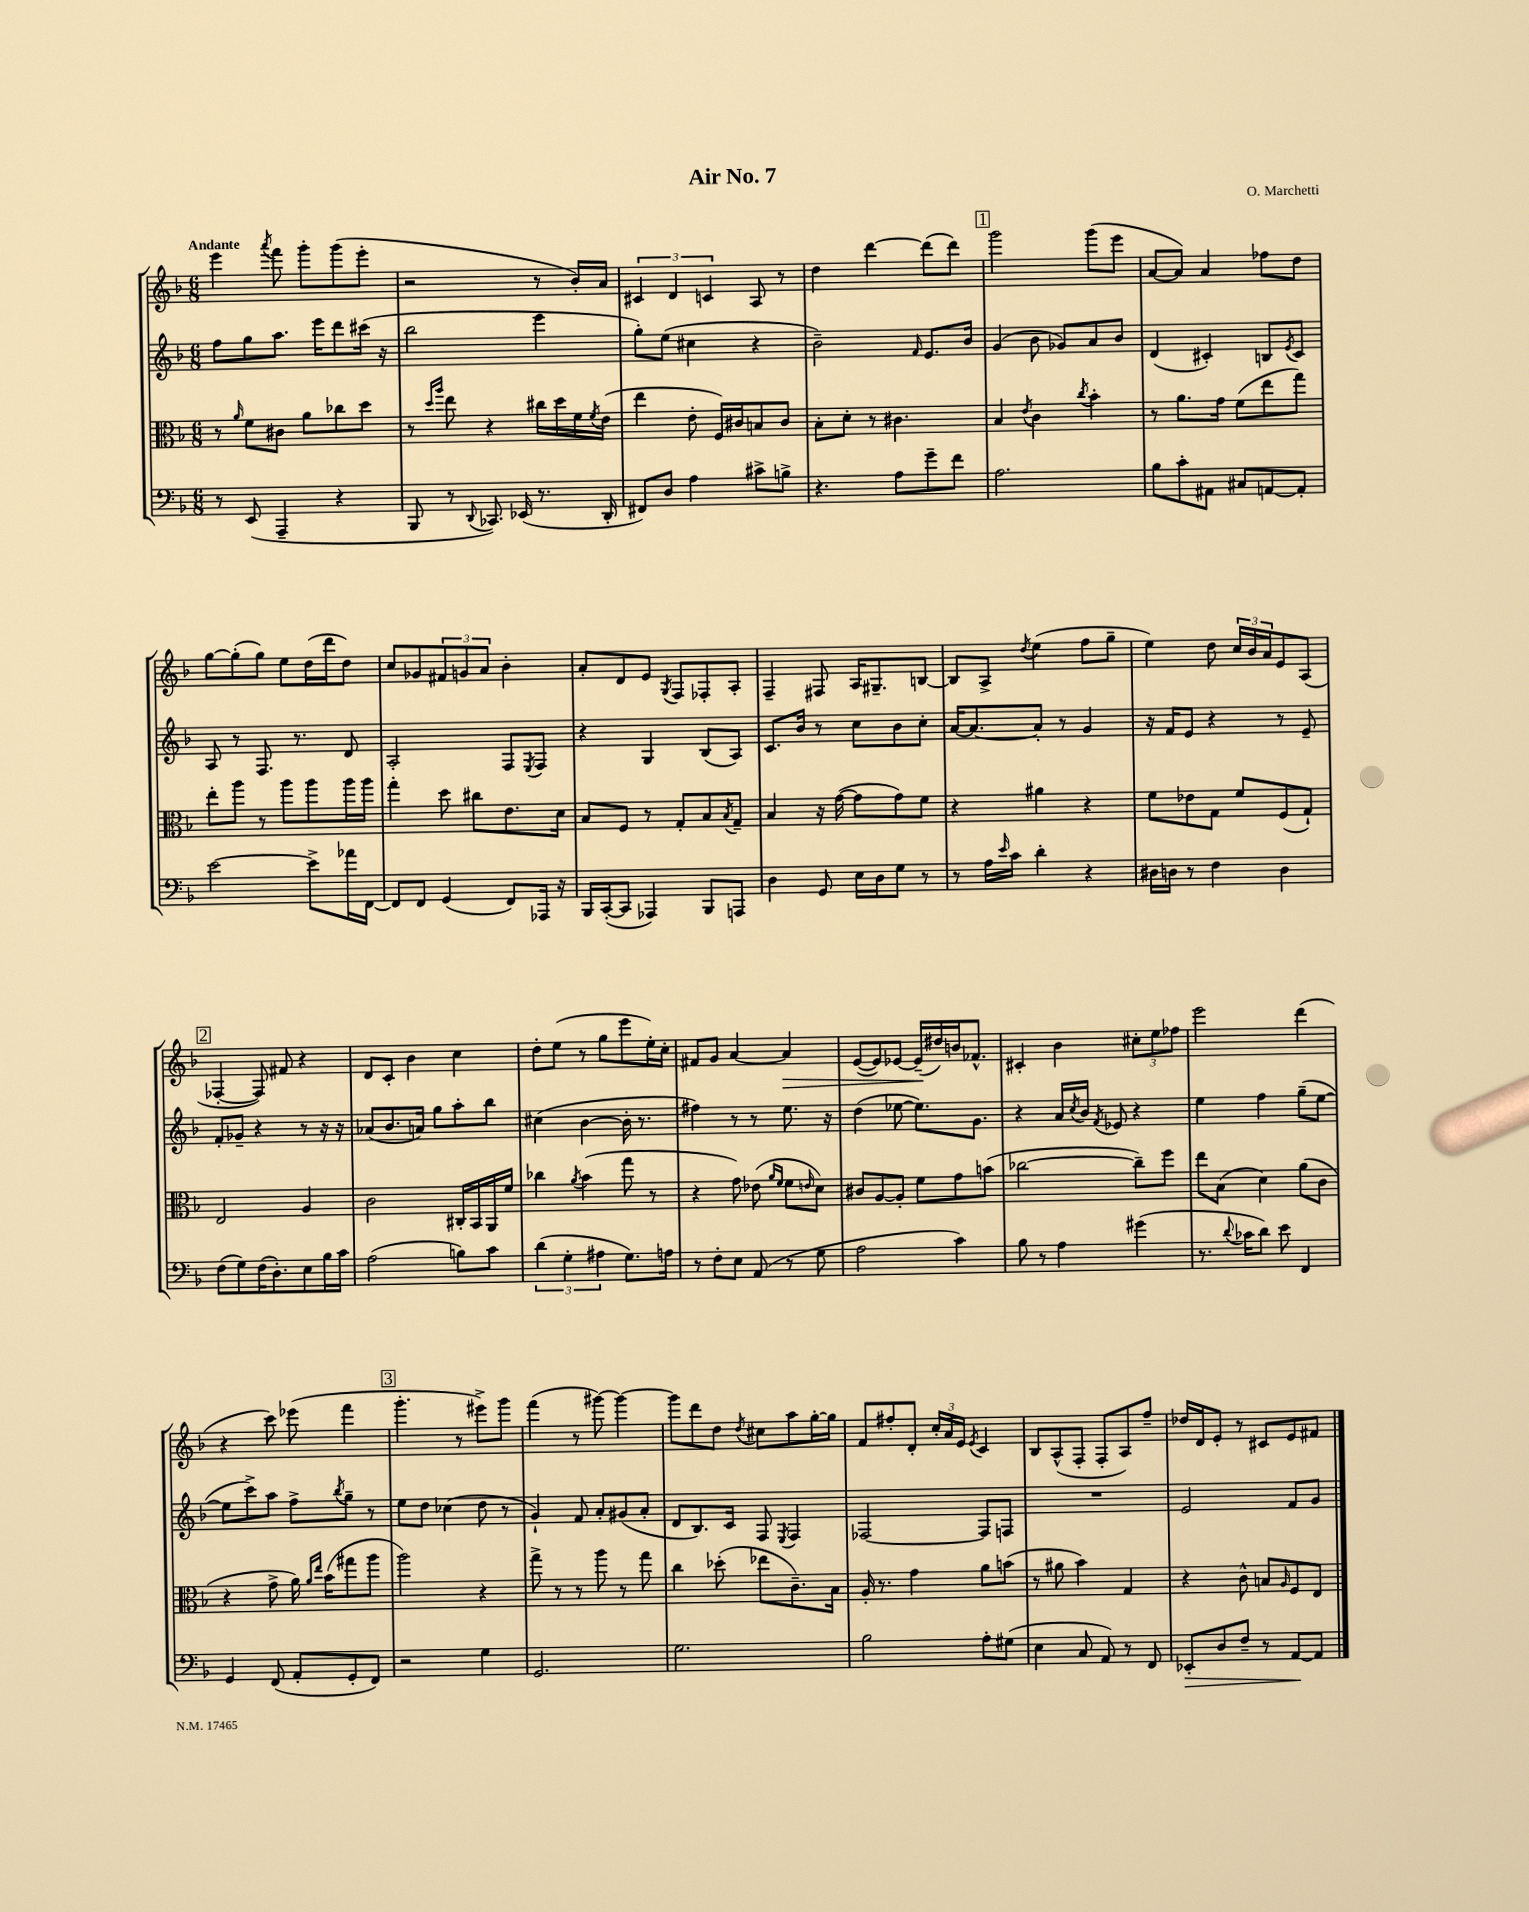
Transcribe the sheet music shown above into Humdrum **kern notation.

**kern	**kern	**kern	**kern
*staff4	*staff3	*staff2	*staff1
*clefF4	*clefC3	*clefG2	*clefG2
*k[b-]	*k[b-]	*k[b-]	*k[b-]
*M6/8	*M6/8	*M6/8	*M6/8
8r	8r	8ff	4eee
.	16qqa	.	.
(8EE	8f	8gg	.
.	.	.	8qaaa
4AAA~	8c#	8.aa	8fff
.	8a	.	8ggg'
.	.	16eee	.
4r	8cc-	8ddd	(8ggg
.	8dd	(16ccc#	8eee'
.	.	16r	.
=	=	=	=
8BBB-	8r	2bb-	2r
.	16qqdd	.	.
.	16qqaa	.	.
8r	8ee	.	.
8qqDD	.	.	.
8.CC-)	4r	.	.
(16EE-	.	.	.
8.r	16cc#	4eee	8r
.	16dd	.	.
.	16f	.	16b-')
.	8qf	.	.
16DD'	(16e	.	16a
=	=	=	=
8FF#)	4ee	8gg')	6c#
8D	.	(8ee	.
.	.	.	6d
4A	8e'	4cc#	.
.	.	.	6c
.	16F)	.	.
.	16c#	.	.
8c#^	8B	4r	8A
8B^	8c#	.	8r
=	=	=	=
4.r	8B-'	2b-~)	4dd
.	8d'	.	.
.	8r	.	[4ddd
8A	4.c#	.	.
.	.	16qqf	.
8g~	.	8.e	(8ddd]
8f	.	.	8ddd)
.	.	16b-	.
=	=	=	=
2.A	4B-	(4g	2ggg
.	8qe	.	.
.	4c	8b-	.
.	.	8g-)	.
.	8qcc	.	.
.	4b-'	8a	(8ggg
.	.	8b-	8eee
=	=	=	=
8B-	8r	(4d	[8a
8c'	8.a	.	8a])
8AA#	.	4c#')	4a
.	16g	.	.
8C#	(8f	.	.
[8AA	8ee	8B	8ff-
.	.	8qe	.
8AA']	8gg)	8c#	8dd
=	=	=	=
[2e	8ee'	8A	[8gg
.	8aa	8r	(8gg']
.	8r	8.F	8gg)
.	8aa	.	8ee
.	.	8.r	.
8e^]	8aa	.	(16dd
.	.	.	16ddd
16a-	16aa	8d	8dd)
[16FF	16aa	.	.
=	=	=	=
8FF]	4gg'	2A'	8cc
8FF	.	.	8g-
(4GG	8dd	.	12f#
.	.	.	12g
.	8cc#	.	.
.	.	.	12a
8FF)	8.e	8F	4b-'
.	.	8qE	.
16AAA-	.	8F	.
16r	16d	.	.
=	=	=	=
16BBB-	8B-	4r	8a'
([16CC'	.	.	.
8CC]	8F	.	8d
4AAA-)	8r	4G	8e
.	.	.	8qG
.	8G'	.	8F
8BBB-	8B-	(8B-	8F-'
.	8qB-	.	.
8AAA	8G~	8A)	8A'
=	=	=	=
4D	4B-	8.c	4F~
.	.	16b-	.
8GG	16r	8r	8F#
.	([16g	.	.
16E	8g]	8cc	16A
16D	.	.	8.G#~
8G	8g)	8b-	.
8r	8f	8cc'	[8B
=	=	=	=
8r	4r	[16a	8B]
.	.	8.a_	.
16A	.	.	8A^
16qqe	.	.	.
16c	.	.	.
.	.	.	8qdd
4d'	4a#	8a']	(4ee
.	.	8r	.
4r	4r	4g	8ff
.	.	.	8gg~
=	=	=	=
16D#	8f	16r	4ee)
16D	.	16f	.
8r	8e-	8e	.
4F	8G	4r	8dd
.	8f	.	24cc
.	.	.	24b-
.	.	.	24a
4D	(8F	8r	8e
.	8G`)	8e~	(8A
=	=	=	=
(8F	2E	8f'	[4F-'
8G)	.	8g-~	.
(16F	.	4r	8F-])
8.D')	.	.	.
.	.	.	8f#
8E	4A	8r	4r
16B-	.	16r	.
16c	.	16r	.
=	=	=	=
(2A	2c	(8a-	8d
.	.	8.b-	8c'
.	.	.	4b-
.	.	16a)	.
.	.	8gg	.
8B)	16C#'	8aa'	4cc
.	16BB-	.	.
8c	16AA	8bb-	.
.	16f	.	.
=	=	=	=
(6d	4cc-	(4cc#	8dd'
.	.	.	(8ee
6G'	.	.	.
.	8qa	.	.
.	(4b-	[4b-	8r
6A#	.	.	.
.	.	.	8gg
8.G)	8gg	16b-']	8eee
.	.	8.r	.
.	8r	.	16ee')
16A	.	.	16cc'
=	=	=	=
8r	4r	4ff#)	8f#
8F'	.	.	8g
8E	8g)	8r	[4a
(8AA	(8e-	8r	.
.	16qqa	.	.
.	16qqf	.	.
8r	8f	8.ee	4a]
.	16qqe	.	.
8G	8d)	.	.
.	.	16r	.
=	=	=	=
2A	8c#	(4dd	([8e
.	[8A	.	8e])
.	8A']	[8ee-	[8e-
.	8f	8.ee-])	(16e-~]
.	.	.	16dd#)
4c)	8g	.	16b
.	.	8.g	8.f-^^
.	(8b	.	.
=	=	=	=
8B-	[2cc-	4r	4c#'
8r	.	.	.
4A	.	16a	4b-
.	.	8qcc	.
.	.	16b-	.
.	.	8qf	.
.	.	8e-	.
(4g#	8cc-~])	4r	12cc#'
.	.	.	12ee
.	8ff	.	.
.	.	.	12ff-
=	=	=	=
8.r	8ee	4ee	2eee
.	(8B-	.	.
8qqd	.	.	.
16c-	.	.	.
8d)	4d)	4ff	.
8e	.	.	.
4FF	(8a	(8gg~	(4ddd
.	8c	[8ee	.
=	=	=	=
4GG	4r	8ee]	4r
.	.	8ccc^)	.
(8FF	8g^	8aa	8ccc)
8AA'	16a)	8ff^	(8eee-
.	16qqa	.	.
.	16qqee	.	.
.	(16b-	.	.
.	.	8qbb-	.
8GG'	8gg#	8gg~	4fff
8FF)	8aa	8r	.
=	=	=	=
2r	2aa)	8ee	4.ggg'
.	.	8dd	.
.	.	(4cc-	.
.	.	.	8r
4G	4r	8dd	8eee#^)
.	.	8r	8ggg
=	=	=	=
2.GG	8gg^	4g`)	(4fff
.	8r	.	.
.	8r	8f	8r
.	8aa	8a'	[8ggg#)
.	8r	(8g#	4ggg#_
.	8gg	8a'	.
=	=	=	=
2.G	4cc	8d	8ggg#]
.	.	8.B-)	8ddd
.	(8dd-'	.	8dd
.	.	16c	.
.	.	.	8qdd
.	8ee-	8F	8cc#
.	.	8qE	.
.	8.c~)	4F	8aa
.	.	.	[16gg'
.	16B-	.	16gg]
=	=	=	=
2B-	16A'	[2F-	8f
.	8.r	.	.
.	.	.	8ff#'
.	4g	.	8d'
.	.	.	24cc'
.	.	.	24a
.	.	.	24e
.	.	.	8qe
8A'	8a	8F-]	4c
(8G#	(8b	8F	.
=	=	=	=
4E	8r	2.r	8B-
.	8a#	.	(8A^^
8C	4b-)	.	8F'
8AA)	.	.	8F'
8r	4G	.	8A)
8FF	.	.	8ff~
=	=	=	=
8EE-'	4r	2e	16dd-
.	.	.	16d
8D	.	.	8e'
8F~	8c^^	.	8r
8r	8B	.	8c#
.	16qqA	.	.
[8AA	8F	8f	8e
8AA]	8E	8g	8f#
==	==	==	==
*-	*-	*-	*-
